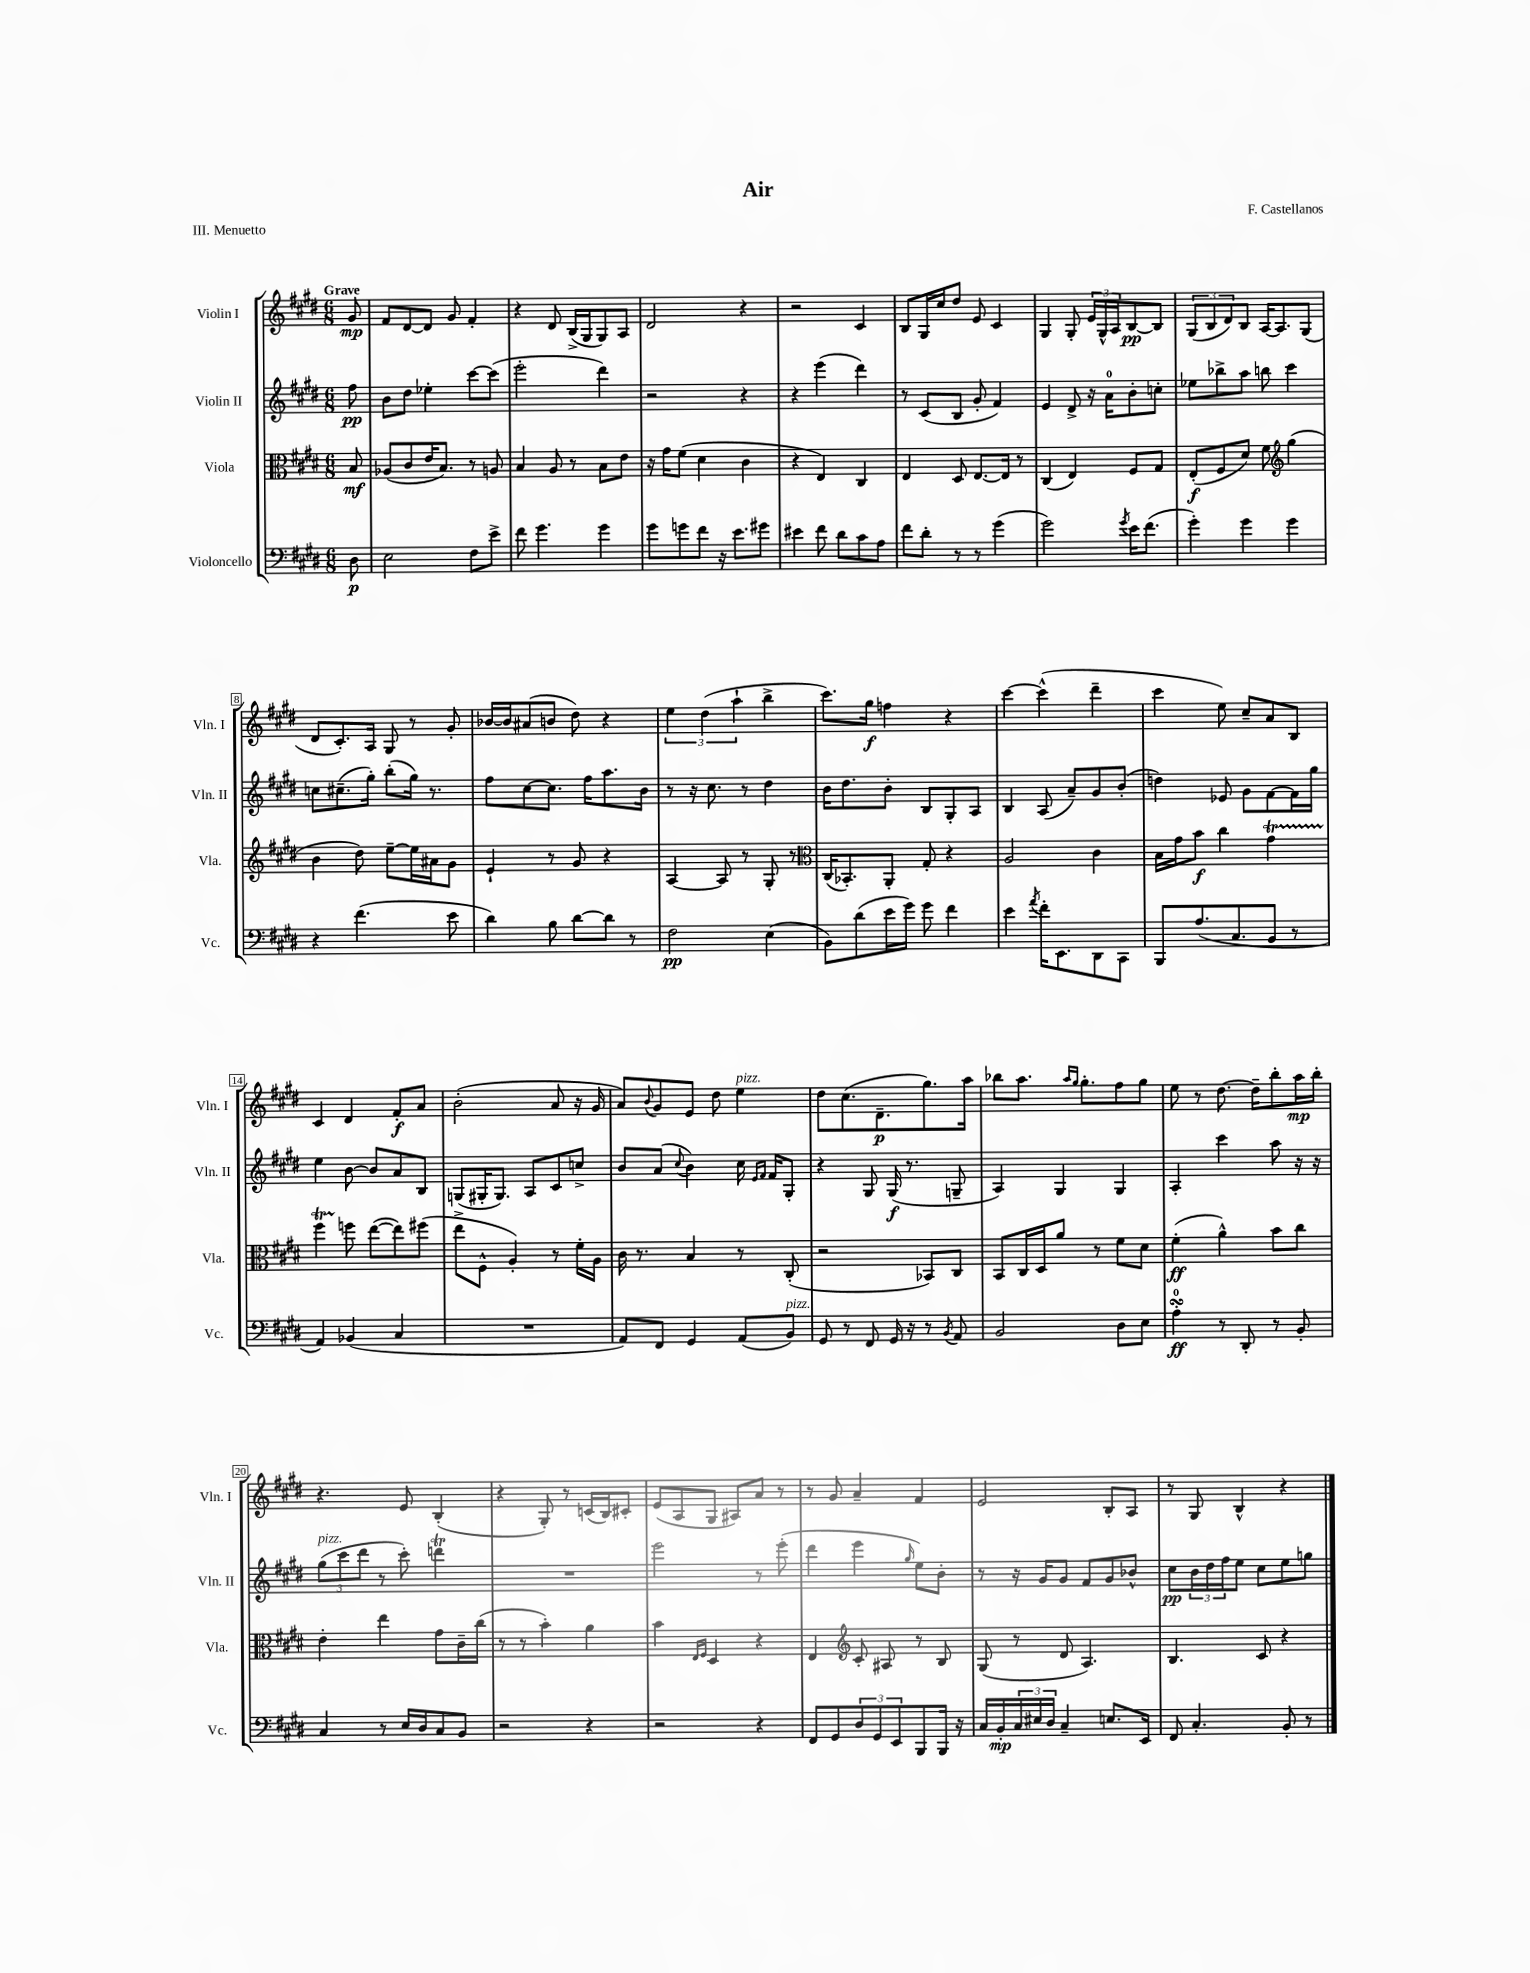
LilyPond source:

\header { title = "Air" composer = "F. Castellanos" piece = "III. Menuetto" }
<<
\new StaffGroup <<
\new Staff = "s0" \with { instrumentName = "Violin I" shortInstrumentName = "Vln. I" } {
    \clef treble \key e \major \numericTimeSignature \time 6/8 \partial 8 \tempo "Grave"
    gis'8\mp |
    fis'8 dis'8~ dis'8 gis'8 fis'4-. |
    r4 dis'8 b16->( gis16 gis8) a8 |
    dis'2 r4 |
    r2 cis'4 |
    b8 gis16 cis''16 dis''8 e'8 cis'4 |
    gis4 gis8-. \tuplet 3/2 { e'16 gis16-^ a16 } b8~\pp b8 |
    \tuplet 3/2 { gis8( b8 dis'8) } b8 a16~ a8. gis8( |
    dis'8 cis'8.-.) a16 gis8 r8 gis'8-. |
    bes'16~ bes'16 ais'8( b'8 dis''8) r4 |
    \tuplet 3/2 { e''4 dis''4( a''4-! } b''4-> |
    cis'''8.) gis''16\f f''4 r4 |
    cis'''4~ cis'''4-^( dis'''4-- |
    cis'''4 e''8) cis''8-- a'8 b8 |
    cis'4 dis'4 fis'8-.\f a'8 |
    b'2-.( a'8 r16 gis'16 |
    a'8) \appoggiatura { b'8 } gis'8 e'8 dis''8 e''4^\markup { \italic "pizz." } |
    dis''8 cis''8.( dis'8.--\p gis''8.) a''16 |
    bes''8 a''8. \grace { a''16 gis''16 } gis''8.-. fis''8 gis''8 |
    e''8 r8 dis''8.~ dis''16-- b''8-. a''16\mp b''16-. |
    r4. e'8 b4-.( |
    r4 gis8-.) r8 c'16( b16) cis'8-. |
    e'8( a8 gis8 ais8) a'8 r8 |
    r8 gis'8 a'4-- fis'4 |
    e'2 b8-. a8 |
    r8 gis8 b4-^ r4 \bar "|." |
}
\new Staff = "s1" \with { instrumentName = "Violin II" shortInstrumentName = "Vln. II" } {
    \clef treble \key e \major \numericTimeSignature \time 6/8 \partial 8
    fis''8\pp |
    b'8 dis''8 ees''4-. cis'''8~ cis'''8( |
    e'''2-. dis'''4) |
    r2 r4 |
    r4 e'''4( dis'''4) |
    r8 cis'8( b8 gis'8-. fis'4) |
    e'4 dis'8-> r16 a'16-0 b'8-. c''8-. |
    ees''8 bes''8-> a''8 b''8 cis'''4 |
    c''8 cis''8.--( gis''16-.) b''8-.( gis''16) r8. |
    fis''8 cis''8~ cis''8. fis''16 a''8. b'16 |
    r8 r16 cis''8. r8 dis''4 |
    b'16 dis''8. b'8-. b8 gis8-. a8 |
    b4 a8( a'8--) gis'8 b'8-.( |
    d''4) ees'8 gis'8 fis'8~ fis'16 gis''16 |
    e''4 b'8~ b'8 a'8 b8 |
    g8( gis16-. gis8.) a8 cis'8 c''8-> |
    b'8 a'8( \appoggiatura { cis''8 } b'4) cis''16 \grace { e'16 fis'16 } fis'16 gis8-. |
    r4 gis8 gis16\f( r8. g8-- |
    a4) gis4 gis4 |
    a4-. cis'''4 a''8 r16 r16 |
    \tuplet 3/2 { gis''8^\markup { \italic "pizz." }( cis'''8 dis'''8 } r8 cis'''8-.) d'''4\trill |
    R2. |
    e'''2 r8 e'''8-.( |
    dis'''4 e'''4 \grace { gis''16 } e''8) b'8-. |
    r8 r16 gis'16 gis'8 fis'8 gis'8 bes'8-^ |
    cis''8\pp \tuplet 3/2 { b'16 dis''16 fis''16 } e''8 cis''8 e''8 g''8 \bar "|." |
}
\new Staff = "s2" \with { instrumentName = "Viola" shortInstrumentName = "Vla." } {
    \clef alto \key e \major \numericTimeSignature \time 6/8 \partial 8
    b8\mf |
    aes8( cis'8 e'16 b8.) r8 a8 |
    b4 a8 r8 b8 e'8 |
    r16 gis'16 fis'8( dis'4 cis'4 |
    r4 e4) cis4 |
    e4 dis8 e8.~ e16 r8 |
    cis4( e4) fis8 gis8 |
    e8-.\f( fis8 dis'8) fis'8 \clef treble gis''4( |
    b'4 dis''8) e''8~-- e''16 ais'16 gis'8 |
    e'4-! r8 gis'8 r4 |
    a4~ a8 r8 gis8-. r8 |
    \clef alto cis16( bes,8.-.) a,8-. gis8-. r4 |
    a2 cis'4 |
    b16 gis'16 b'8\f cis''4 gis'4\startTrillSpan |
    fis''4 f''8\stopTrillSpan e''8~( e''8) fis''8( |
    e''8-> fis8-^ a4-.) r8 fis'16-. a16 |
    cis'16 r8. b4 r8 cis8-.( |
    r2 bes,8) cis8 |
    b,8 cis16 dis16 a'8 r8 fis'8 dis'8 |
    fis'4-.\ff( a'4-^) b'8 cis''8 |
    e'4-. e''4 gis'8 cis'16-- cis''16( |
    r8 r8 b'4-.) a'4 |
    b'4 \grace { e16 fis16 } dis4 r4 |
    e4 \clef treble cis'8-. ais8 r8 b8 |
    gis8( r8 dis'8 a4.) |
    b4. cis'8 r4 \bar "|." |
}
\new Staff = "s3" \with { instrumentName = "Violoncello" shortInstrumentName = "Vc." } {
    \clef bass \key e \major \numericTimeSignature \time 6/8 \partial 8
    dis8\p |
    e2 fis8 e'8-> |
    fis'8 gis'4. gis'4 |
    gis'8 g'8 fis'8 r16 e'8. gis'8 |
    eis'4 fis'8 dis'8 cis'8 a8 |
    fis'8 dis'8-. r8 r8 gis'4( |
    gis'2) \acciaccatura { gis'8 } e'16 fis'8.( |
    gis'4-.) gis'4 gis'4 |
    r4 fis'4.( e'8 |
    dis'4) b8 dis'8~ dis'8 r8 |
    fis2\pp e4( |
    b,8) dis'8( e'16 gis'16) gis'8 fis'4 |
    e'4 \acciaccatura { a'8 } fis'16-. e,8. dis,8 cis,8 |
    b,,8 a8.( cis8. b,8 r8 |
    a,4) bes,4( cis4 |
    R2. |
    a,8) fis,8 gis,4 a,8( b,8^\markup { \italic "pizz." }) |
    gis,8 r8 fis,8 gis,16 r16 r8 \acciaccatura { b,8 } a,8 |
    b,2 dis8 e8 |
    a4-0-.\turn\ff r8 dis,8-. r8 b,8-. |
    cis4 r8 e16 dis16 cis8 b,8 |
    r2 r4 |
    r2 r4 |
    fis,8 gis,8 \tuplet 3/2 { dis8 gis,8 e,8 } b,,8 b,,16 r16 |
    cis16 b,16-.\mp \tuplet 3/2 { cis16 eis16 dis16 } cis4-- e8. e,16 |
    fis,8 cis4.-. b,8-. r8 \bar "|." |
}
>>
>>
\layout { \context { \Score \override BarNumber.stencil = #(make-stencil-boxer 0.1 0.3 ly:text-interface::print) } }
